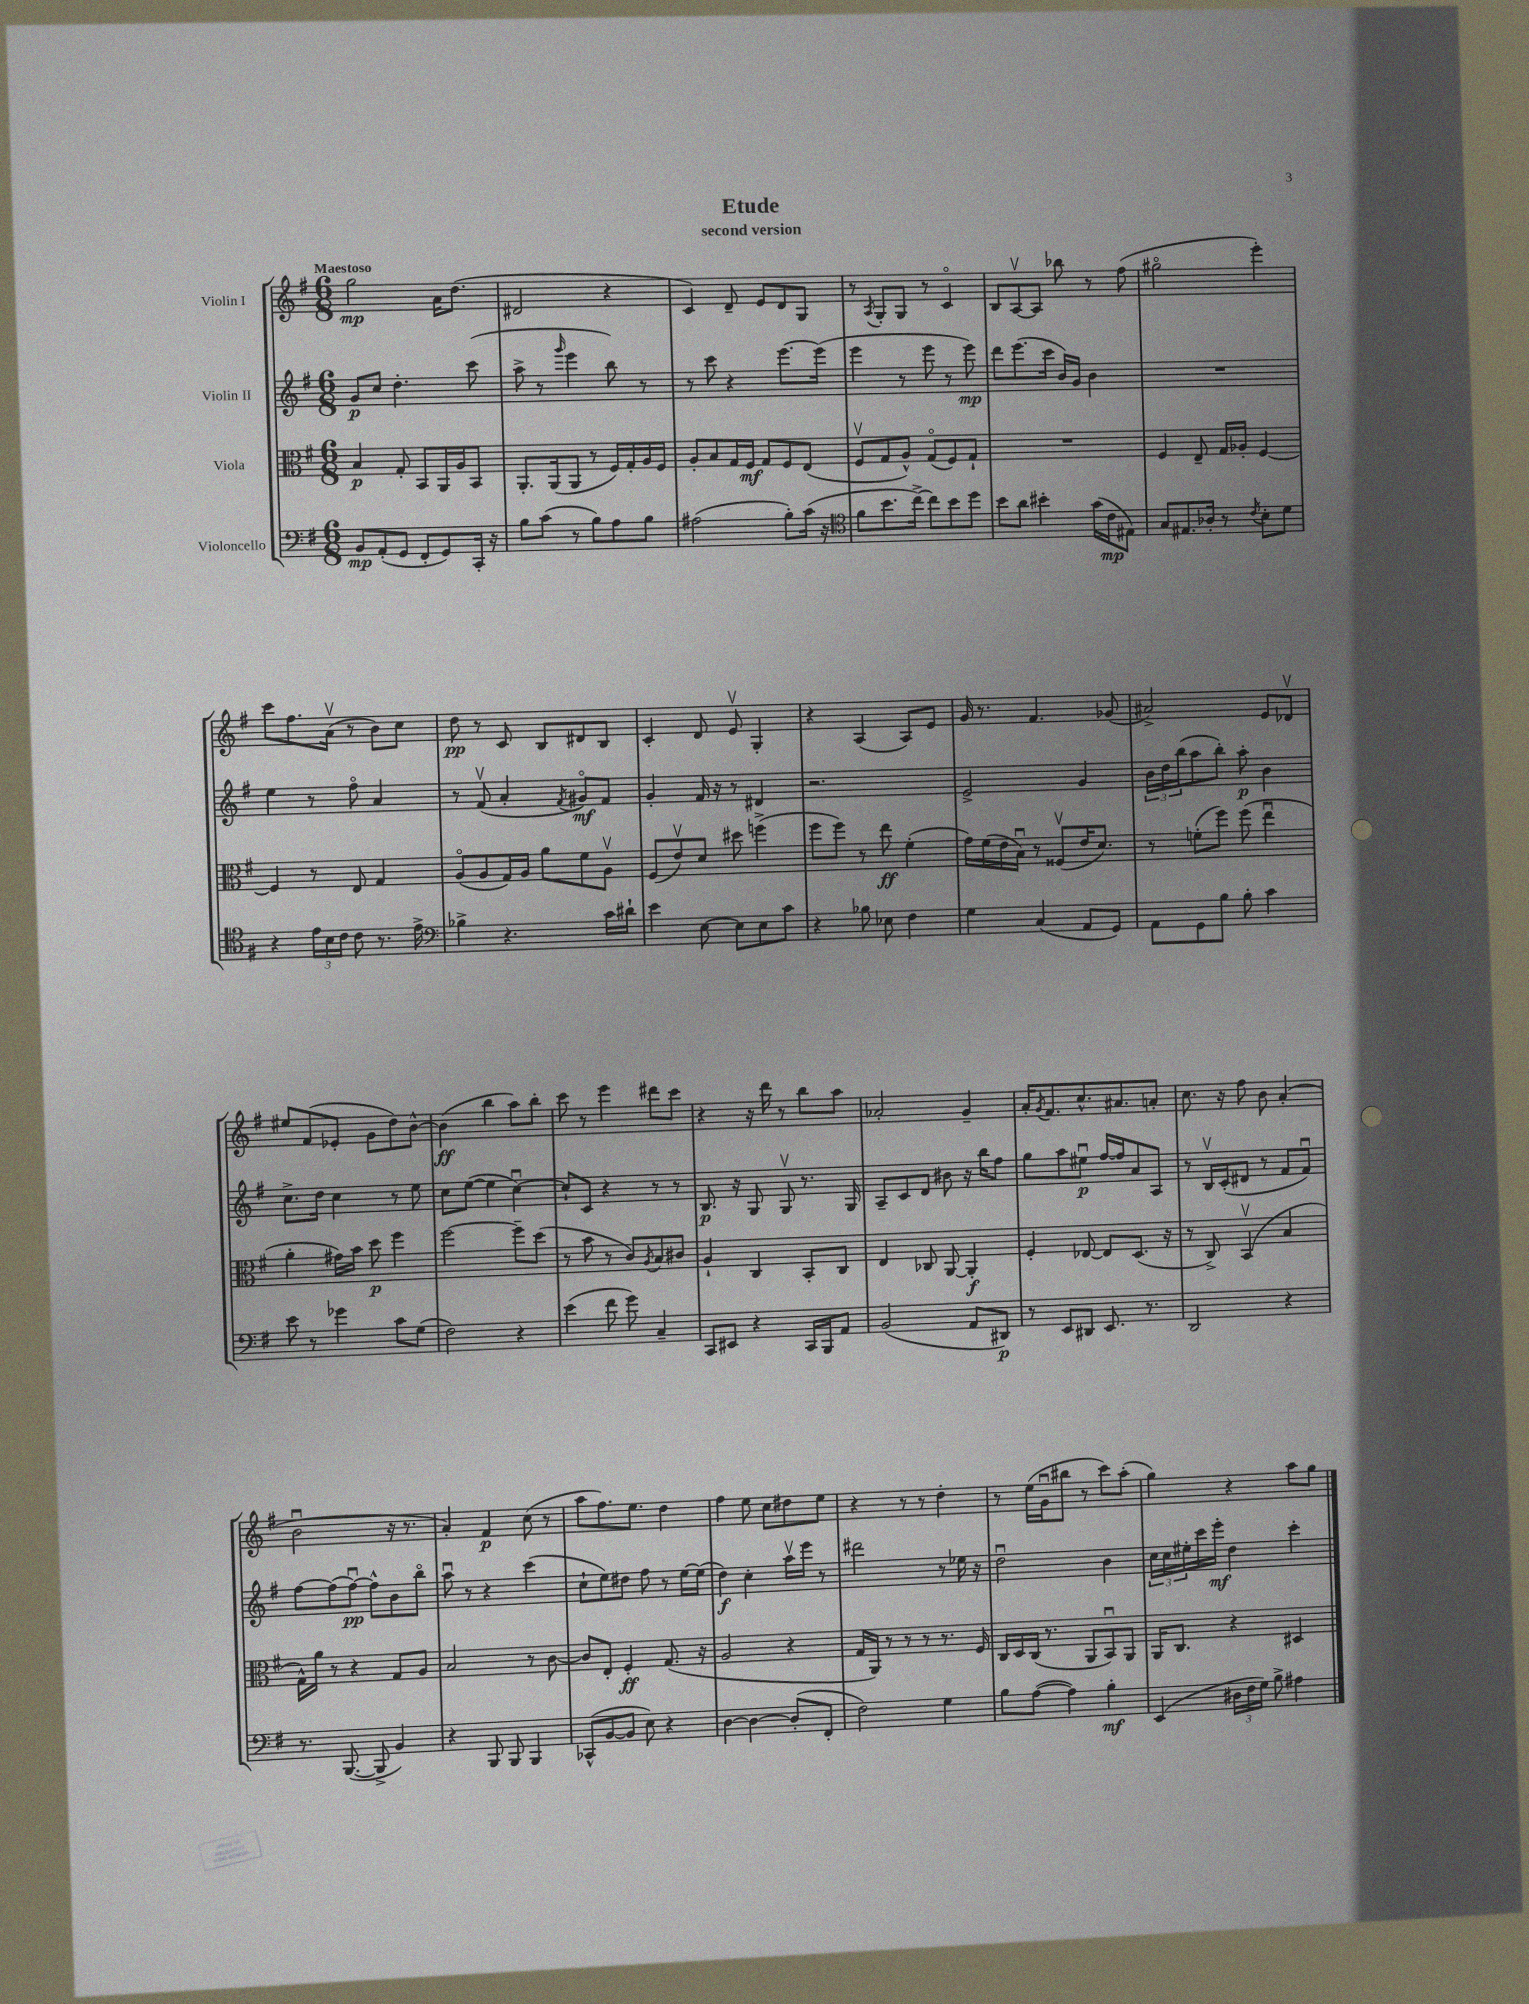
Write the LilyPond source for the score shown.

\header { title = "Etude" subtitle = "second version" }
<<
\new StaffGroup <<
\new Staff = "s0" \with { instrumentName = "Violin I" } {
    \clef treble \key g \major \numericTimeSignature \time 6/8 \tempo "Maestoso"
    g''2\mp a'16 d''8.( |
    dis'2 r4 |
    c'4) d'8-- e'8 d'8 g8 |
    r8 \acciaccatura { a8 } g8-. g8 r8 c'4\flageolet |
    b8 a8~\upbow a8 bes''8 r8 fis''8( |
    gis''2\flageolet e'''4-.) |
    c'''8 fis''8. a'16\upbow( r8 b'8) c''8 |
    d''8\pp r8 c'8 b8 dis'8 b8 |
    c'4-. d'8 e'8\upbow g4-. |
    r4 a4( a8) e'8 |
    g'16 r8. fis'4. ges'8( |
    ais'2->) e'8 des'8\upbow |
    eis''8 fis'8( ees'8-. g'8 d''8) b'8~-^ |
    b'4\ff( b''4 a''8) b''8-. |
    c'''8 r8 e'''4 dis'''8 c'''8 |
    r4 r16 d'''16 r8 b''8 a''8 |
    aes'2-. g'4-- |
    a'16-. \acciaccatura { g'8 } fis'8. c''8.-^ ais'8. a'8-. |
    c''8. r16 fis''8 b'8 a'4-.( |
    b'2\downbow r16 r8. |
    a'4-.) fis'4\p c''8( r8 |
    a''8 fis''8.) e''8. d''4 |
    fis''4 e''8 c''8 dis''8 e''8 |
    r4 r8 r8 d''4-. |
    r8 e''16( g'16\downbow bis''8 r8 c'''8) a''8-.( |
    g''4) r4 a''8 g''8 \bar "|." |
}
\new Staff = "s1" \with { instrumentName = "Violin II" } {
    \clef treble \key g \major \numericTimeSignature \time 6/8
    g'8\p c''8 d''4.-. c'''8( |
    a''8-> r8 \grace { g'''16 } e'''4 b''8) r8 |
    r8 c'''8 r4 e'''8.~ e'''16( |
    e'''4 r8 e'''8 r8 e'''8\mp) |
    d'''8 e'''8.( c'''16 b'16) g'16 b'4 |
    R2. |
    e''4 r8 fis''8\flageolet a'4 |
    r8 fis'8\upbow( a'4-. \acciaccatura { fis'8 } gis'8\flageolet\mf) fis'8 |
    g'4-. fis'16 r16 r8 dis'4 |
    r2. |
    e'2-> g'4 |
    \tuplet 3/2 { b'16 d''16 b''16( } a''8 b''8-.) a''8-.\p b'4 |
    c''8.-> d''16 c''4 r8 e''8 |
    c''8 e''8~( e''4 c''4~\downbow) |
    c''8-! c'8 r4 r8 r8 |
    b8.\p r16 g8 g8\upbow r8. g16 |
    a8-- c'8 d'8 bis'8 r16 b''16 fis''8 |
    g''8 a''8 eis''8\downbow\p fis''16~ fis''16 a'8 a8 |
    r8 b16\upbow c'16-.( dis'8 r8 fis'8 fis'8\downbow) |
    fis''8~ fis''8( fis''8~\downbow\pp) fis''8-^ b'8 b''8\flageolet |
    a''8\downbow r8 r4 c'''4( |
    c''8-! e''8) dis''8 fis''8 r8 e''16~ e''16( |
    d''4\f) c''4-. a''16\upbow e'''16 r8 |
    dis'''2 r8 ees''16 r16 |
    d''2\downbow b'4 |
    \tuplet 3/2 { c''16 c''16 eis''16-. } c'''16 e'''16-.\mf d''4 c'''4-. \bar "|." |
}
\new Staff = "s2" \with { instrumentName = "Viola" } {
    \clef alto \key g \major \numericTimeSignature \time 6/8
    b4\p g8-. b,8 a,16 a16 b,8 |
    a,8.-. a,16( a,8 r8 fis16) g16-. a16 fis16 |
    a8-. b8 g16 fis16\mf g8 fis8 e8( |
    fis8\upbow g8 a8-^) g8\flageolet( fis8) g8-! |
    R2. |
    fis4 e8-- g16 aes16-. fis4~ |
    fis4 r8 e8 g4 |
    a8\flageolet( a8 g16) a16 a'8 fis'8 a8\upbow |
    fis8( e'8\upbow) d'8 dis''8 f''4->( |
    fis''8 fis''8) r8 e''8\ff fis'4-.( |
    g'16) fis'16( e'16 b16\downbow) r8 fisis8\upbow( e'16 d'8.) |
    r8 f'8-.( fis''8) fis''8( e''4\downbow |
    a'4-. gis'16) b'16 d''8\p fis''4 |
    fis''2~ fis''8-- d''8( |
    r8 b'8 r8 c'8) \acciaccatura { a8 } b8 cis'8 |
    a4-! c4 b,8-. c8 |
    e4 ces8 a,8~ a,4-.\f |
    fis4-. ees8~ ees8 d8.( r16 |
    r8 c8->) b,4\upbow( b4 |
    g16-^) a'16 r8 r4 g8 a8 |
    b2 r8 c'8~ |
    c'8 e8-. fis4-.\ff g8.( r16 |
    a2 r4 |
    g16 a,16) r8 r8 r8 r8. fis16 |
    c16 d16 c16( r8. a,8 b,8\downbow) a,8 |
    a,16 c8. r4 dis4 \bar "|." |
}
\new Staff = "s3" \with { instrumentName = "Violoncello" } {
    \clef bass \key g \major \numericTimeSignature \time 6/8
    b,8\mp a,8-.( g,8 fis,8-. g,8) c,16-. r16 |
    b8 c'8( r8 b8) a8 b8 |
    ais2( b8-.) c'16( r16 |
    \clef tenor fis'8 b'8. c''16~->) c''8 b'8 d''8 |
    b'8 a'8 bis'4-. g'16( c'16\mp eis8) |
    g8 eis8. aes16-. r8 \acciaccatura { c'8 } b8-. d'8 |
    r4 \tuplet 3/2 { e'16 b16 c'16 } c'8 r8. e'16-> |
    \clef bass bes4-> r4. c'16 dis'16-! |
    e'4 e8~ e8 e8 c'8 |
    r4 bes8 ees8 fis4 |
    g4 c4( a,8 g,8) |
    a,8 g,8 b8 b8-. c'4 |
    e'8 r8 ges'4 c'8 g8( |
    fis2) r4 |
    e'4( fis'8 g'8) c4-- |
    c,8 eis,8 r4 c,16 b,,16 a,8 |
    b,2( a,8 dis,8\p) |
    r8 e,8 dis,8 e,8. r8. |
    d,2 r4 |
    r8. b,,8.~( b,,8-> b,4) |
    r4 b,,8 b,,8 b,,4 |
    ces,8-^( b,8~ b,8 e8) r4 |
    d4~ d4~ d8-.( fis,8-. |
    fis2) g4 |
    b8 a8~( a4) b4-.\mf |
    e,4( \tuplet 3/2 { dis16 fis16 g16) } b8-> ais4 \bar "|." |
}
>>
>>
\layout { \context { \Score \remove "Bar_number_engraver" } }
